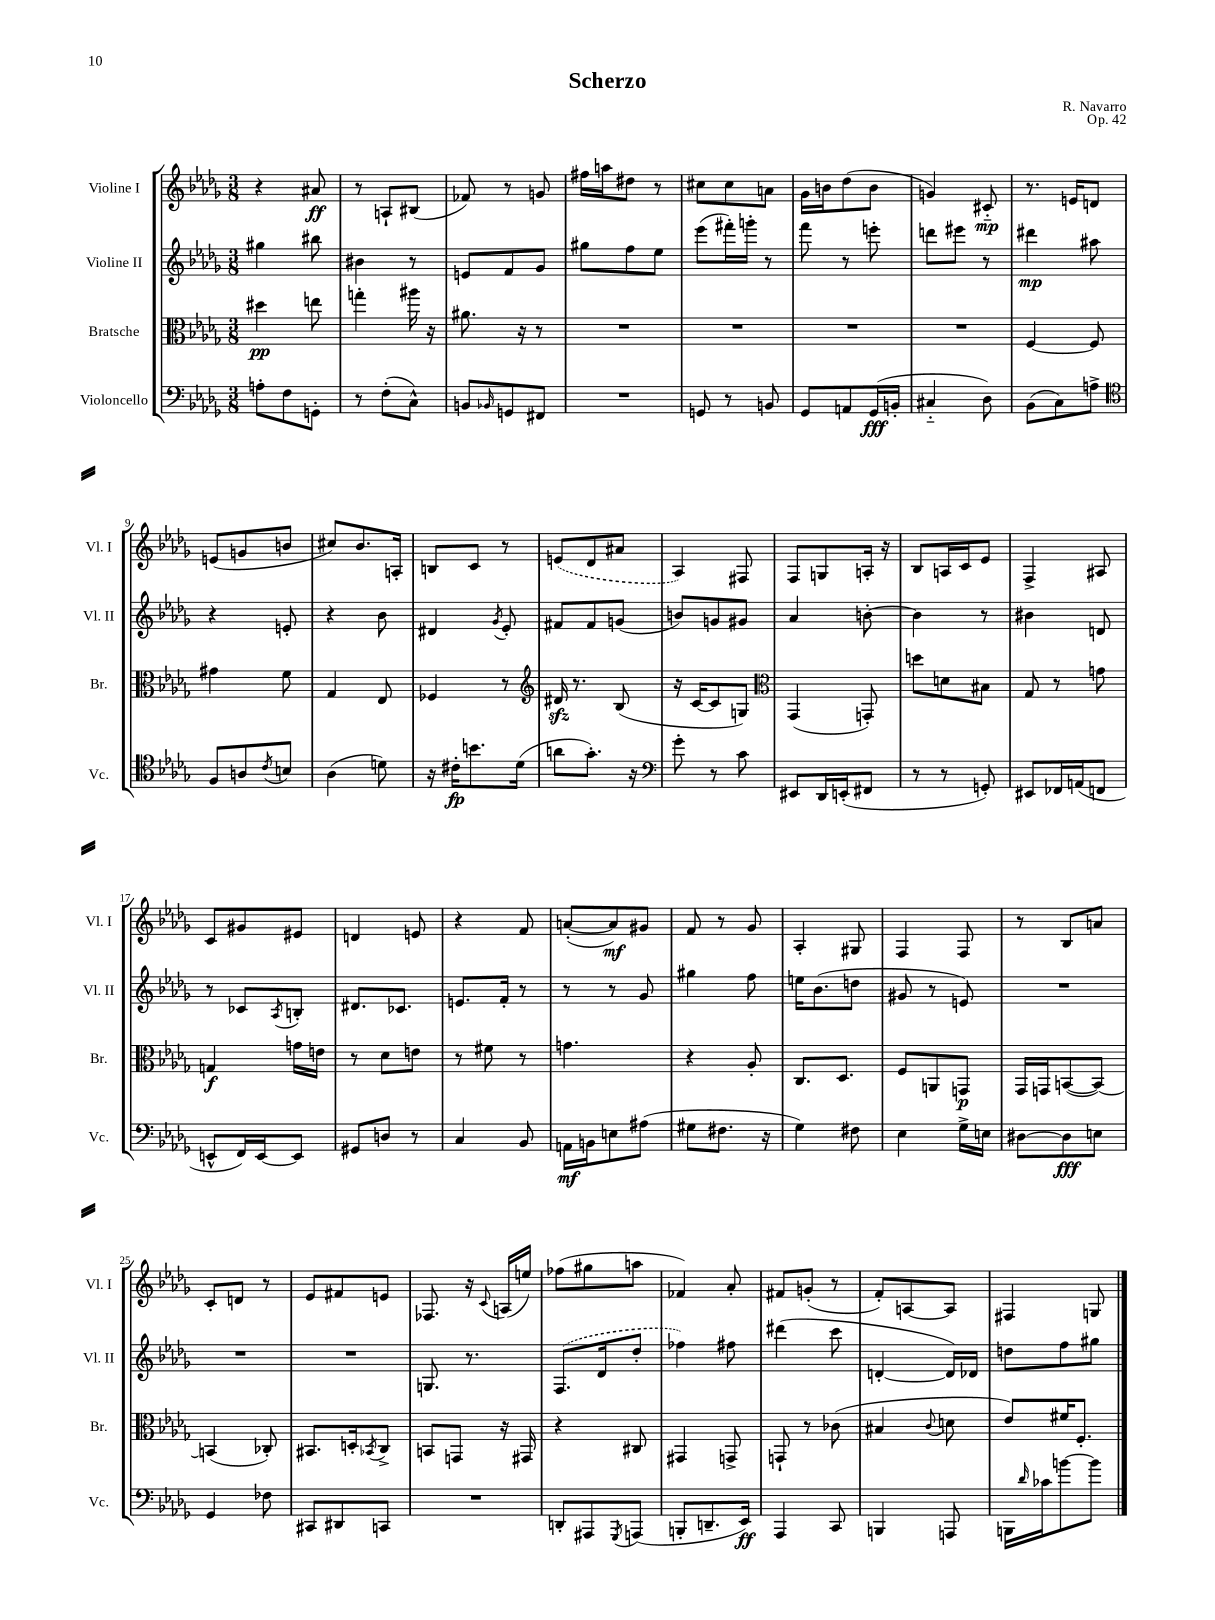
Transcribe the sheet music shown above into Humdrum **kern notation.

**kern	**dynam	**kern	**dynam	**kern	**dynam	**kern	**dynam
*part4	*part4	*part3	*part3	*part2	*part2	*part1	*part1
*staff4	*staff4	*staff3	*staff3	*staff2	*staff2	*staff1	*staff1
*I"Violoncello	*	*I"Bratsche	*	*I"Violine II	*	*I"Violine I	*
*I'Vc.	*	*I'Br.	*	*I'Vl. II	*	*I'Vl. I	*
*clefF4	*	*clefC3	*	*clefG2	*	*clefG2	*
*k[b-e-a-d-g-]	*	*k[b-e-a-d-g-]	*	*k[b-e-a-d-g-]	*	*k[b-e-a-d-g-]	*
*M3/8	*	*M3/8	*	*M3/8	*	*M3/8	*
=1	=1	=1	=1	=1	=1	=1	=1
8An'\L	.	4dd#X\	pp	4gg#X\	.	4r	.
8F\	.	.	.	.	.	.	.
8GGn'\J	.	8een\	.	8bb#X\	.	8a#X/	ff
=2	=2	=2	=2	=2	=2	=2	=2
8r	.	4ggn'\	.	4b#X\	.	8r	.
(8F'\L	.	.	.	.	.	8An`/L	.
8C^^\J)	.	16aa#X\	.	8r	.	(8B#X/J	.
.	.	16r	.	.	.	.	.
=3	=3	=3	=3	=3	=3	=3	=3
8BBn/L	.	8.a#X\	.	8en/L	.	8f-X/)	.
16qqBB-X/	.	.	.	.	.	.	.
8GGn/	.	.	.	8f/	.	8r	.
.	.	16r	.	.	.	.	.
8FF#X/J	.	8r	.	8g-/J	.	8gn/	.
=4	=4	=4	=4	=4	=4	=4	=4
4.r	.	4.r	.	8gg#X\L	.	16ff#X\LL	.
.	.	.	.	.	.	16aan\J	.
.	.	.	.	8ff\	.	8dd#X\J	.
.	.	.	.	8ee-\J	.	8r	.
=5	=5	=5	=5	=5	=5	=5	=5
8GGn/	.	4.r	.	(8eee-\L	.	8cc#X\L	.
8r	.	.	.	16fff#X'\L)	.	8cc#\	.
.	.	.	.	16gggn'\JJ	.	.	.
8BBn/	.	.	.	8r	.	8an\J	.
=6	=6	=6	=6	=6	=6	=6	=6
8GG-/L	.	4.r	.	8fff\	.	16g-\LL	.
.	.	.	.	.	.	16bn\J	.
8AAn/	.	.	.	8r	.	(8dd-\	.
(16GG-/L	fff	.	.	8eeen'\	.	8b\J	.
16BBn'/JJ	.	.	.	.	.	.	.
=7	=7	=7	=7	=7	=7	=7	=7
4C#X/	.	4.r	.	8dddn\L	.	4gn/)	.
.	.	.	.	8eee#X\J	.	.	.
8D-\)	.	.	.	8r	.	8c#X/	mp
=8	=8	=8	=8	=8	=8	=8	=8
(8BB-\L	.	[4F/	.	4ddd#X\	mp	8.r	.
8C\)	.	.	.	.	.	.	.
.	.	.	.	.	.	16en/KL	.
8An^\J	.	8F/]	.	8aa#X\	.	8dn/J	.
!!LO:LB:g=z
=9	=9	=9	=9	=9	=9	=9	=9
*clefC4	*	*	*	*	*	*	*
8F/L	.	4g#X\	.	4r	.	(8en/L	.
8An/	.	.	.	.	.	8gn/	.
8qc/	.	.	.	.	.	.	.
8Bn/J	.	8f\	.	8en'/	.	8bn/J	.
=10	=10	=10	=10	=10	=10	=10	=10
(4A-\	.	4G-/	.	4r	.	8cc#X/L)	.
.	.	.	.	.	.	8.b-/	.
8dn\)	.	8E-/	.	8b-\	.	.	.
.	.	.	.	.	.	16An'/Jk	.
=11	=11	=11	=11	=11	=11	=11	=11
16r	.	4F-X/	.	4d#X/	.	8Bn/L	.
16c#X'\KL	fp	.	.	.	.	.	.
8.bn\	.	.	.	.	.	8c/J	.
.	.	.	.	8qg-/	.	.	.
.	.	8r	.	8e-'/	.	8r	.
(16d-\Jk	.	.	.	.	.	.	.
=12	=12	=12	=12	=12	=12	=12	=12
*	*	*clefG2	*	*	*	*	*
8an\L	.	16d#Xzz/	.	8f#X/L	.	(8en/L	.
.	.	8.r	.	.	.	.	.
8.g-'\J)	.	.	.	8f#/	.	8d-/	.
.	.	(8B-/	.	(8gn/J	.	8a#X/J	.
16r	.	.	.	.	.	.	.
=13	=13	=13	=13	=13	=13	=13	=13
*clefF4	*	*	*	*	*	*	*
8g-'\	.	16r	.	8bn/L)	.	4A-/)	.
.	.	[16c/KL	.	.	.	.	.
8r	.	8c/]	.	8gn/	.	.	.
8c\	.	8Gn/J)	.	8g#X/J	.	8F#X/	.
=14	=14	=14	=14	=14	=14	=14	=14
*	*	*clefC3	*	*	*	*	*
8EE#X/L	.	(4GG-/	.	4a-/	.	8F/L	.
16DD-/L	.	.	.	.	.	8Gn/	.
(16EEn'/J	.	.	.	.	.	.	.
8FF#X/J	.	8GGn'/)	.	[8bn'\	.	16An'/Jk	.
.	.	.	.	.	.	16r	.
=15	=15	=15	=15	=15	=15	=15	=15
8r	.	8ddn\L	.	4b\]	.	8B-/L	.
8r	.	8dn\	.	.	.	16An/L	.
.	.	.	.	.	.	16c/J	.
8GGn'/)	.	8B#X\J	.	8r	.	8e-/J	.
=16	=16	=16	=16	=16	=16	=16	=16
8EE#X/L	.	8G-/	.	4b#X\	.	4F^/	.
16FF-X/L	.	8r	.	.	.	.	.
(16AAn/J	.	.	.	.	.	.	.
8FFn/J	.	8gn\	.	8dn/	.	8A#X/	.
!!LO:LB:g=z
=17	=17	=17	=17	=17	=17	=17	=17
8EEn^^/L	.	4Gn/	f	8r	.	8c/L	.
16FF/L)	.	.	.	8c-X/L	.	8g#X/	.
[16EE/J	.	.	.	.	.	.	.
.	.	.	.	8qA-/	.	.	.
8EE/J]	.	16gn\LL	.	8Bn'/J	.	8e#X/J	.
.	.	16en\JJ	.	.	.	.	.
=18	=18	=18	=18	=18	=18	=18	=18
8GG#X/L	.	8r	.	8.d#X/L	.	4dn/	.
8Dn/J	.	8d-\L	.	.	.	.	.
.	.	.	.	8.c-X/J	.	.	.
8r	.	8en\J	.	.	.	8en/	.
=19	=19	=19	=19	=19	=19	=19	=19
4C/	.	8r	.	8.en/L	.	4r	.
.	.	8f#X\	.	.	.	.	.
.	.	.	.	16f'/Jk	.	.	.
8BB-/	.	8r	.	8r	.	8f/	.
=20	=20	=20	=20	=20	=20	=20	=20
16AAn\LL	mf	4.gn\	.	8r	.	([8an'/L	.
16BBn\J	.	.	.	.	.	.	.
8En\	.	.	.	8r	.	8a/])	mf
(8A#X\J	.	.	.	8g-/	.	8g#X/J	.
=21	=21	=21	=21	=21	=21	=21	=21
8G#X\L	.	4r	.	4gg#X\	.	8f/	.
8.F#X\J	.	.	.	.	.	8r	.
.	.	8A-'/	.	8ff\	.	8g-/	.
16r	.	.	.	.	.	.	.
=22	=22	=22	=22	=22	=22	=22	=22
4G-\)	.	8.C/L	.	16een\KL	.	4A-'/	.
.	.	.	.	(8.b-\	.	.	.
.	.	8.D-/J	.	.	.	.	.
8F#X\	.	.	.	8ddn\J	.	8G#X/	.
=23	=23	=23	=23	=23	=23	=23	=23
4E-\	.	8F/L	.	8g#X/	.	4F/	.
.	.	8AAn/	.	8r	.	.	.
16G-^\LL	.	8GGn/J	p	8en/)	.	8F/	.
16En\JJ	.	.	.	.	.	.	.
=24	=24	=24	=24	=24	=24	=24	=24
[8D#X\L	.	16GG-/LL	.	4.r	.	8r	.
.	.	16GGn/J	.	.	.	.	.
8D#\]	fff	([8BBn/	.	.	.	8B-/L	.
8En\J	.	8BB/J_)	.	.	.	8an/J	.
!!LO:LB:g=z
=25	=25	=25	=25	=25	=25	=25	=25
4GG-/	.	(4BBn/]	.	4.r	.	8c'/L	.
.	.	.	.	.	.	8dn/J	.
8F-X\	.	8C-X'/)	.	.	.	8r	.
=26	=26	=26	=26	=26	=26	=26	=26
8CC#X/L	.	8.BB#X/L	.	4.r	.	8e-/L	.
8DD#X/	.	.	.	.	.	8f#X/	.
.	.	16Dn'/k	.	.	.	.	.
.	.	8qBB-X/	.	.	.	.	.
8CCn/J	.	8C^/J	.	.	.	8en/J	.
=27	=27	=27	=27	=27	=27	=27	=27
4.r	.	8BBn/L	.	8.Gn/	.	8.F-X/	.
.	.	8GGn/J	.	.	.	.	.
.	.	.	.	8.r	.	16r	.
.	.	.	.	.	.	8qqc/	.
.	.	16r	.	.	.	(16An/LL	.
.	.	16GG#X/	.	.	.	16een/JJ)	.
=28	=28	=28	=28	=28	=28	=28	=28
8DDn'/L	.	4r	.	(8.F/L	.	(8ff-X\L	.
8AAA#X/	.	.	.	.	.	8gg#X\	.
.	.	.	.	16d-/k	.	.	.
8qGGG-/	.	.	.	.	.	.	.
(8AAAn/J	.	8C#X/	.	8dd-'/J	.	8aan\J	.
=29	=29	=29	=29	=29	=29	=29	=29
8BBBn'/L	.	4GG#X/	.	4ff-X\)	.	4f-X/)	.
8.DDn~/	.	.	.	.	.	.	.
.	.	8GGn^/	.	8ff#X\	.	8a-'/	.
16EE-/Jk)	ff	.	.	.	.	.	.
=30	=30	=30	=30	=30	=30	=30	=30
4AAA-/	.	8GGn`/	.	(4ddd#X\	.	8f#X/L	.
.	.	8r	.	.	.	(8gn'/J	.
8CC/	.	(8c-X\	.	8ccc\	.	8r	.
=31	=31	=31	=31	=31	=31	=31	=31
4BBBn/	.	4B#X/	.	[4dn'/	.	8f'/L)	.
.	.	.	.	.	.	[8An/	.
.	.	8qqc/	.	.	.	.	.
8AAAn/	.	8dn\	.	16d/LL])	.	8A/J]	.
.	.	.	.	16d-X/JJ	.	.	.
=32	=32	=32	=32	=32	=32	=32	=32
16BBBn\LL	.	8e-/L)	.	8ddn\L	.	4F#X/	.
16qqd-/	.	.	.	.	.	.	.
16c-X\J	.	.	.	.	.	.	.
[8bn\	.	16f#X/K	.	8ff\	.	.	.
.	.	8.F'/J	.	.	.	.	.
8b\J]	.	.	.	8gg#X\J	.	8Gn/	.
==	==	==	==	==	==	==	==
*-	*-	*-	*-	*-	*-	*-	*-
